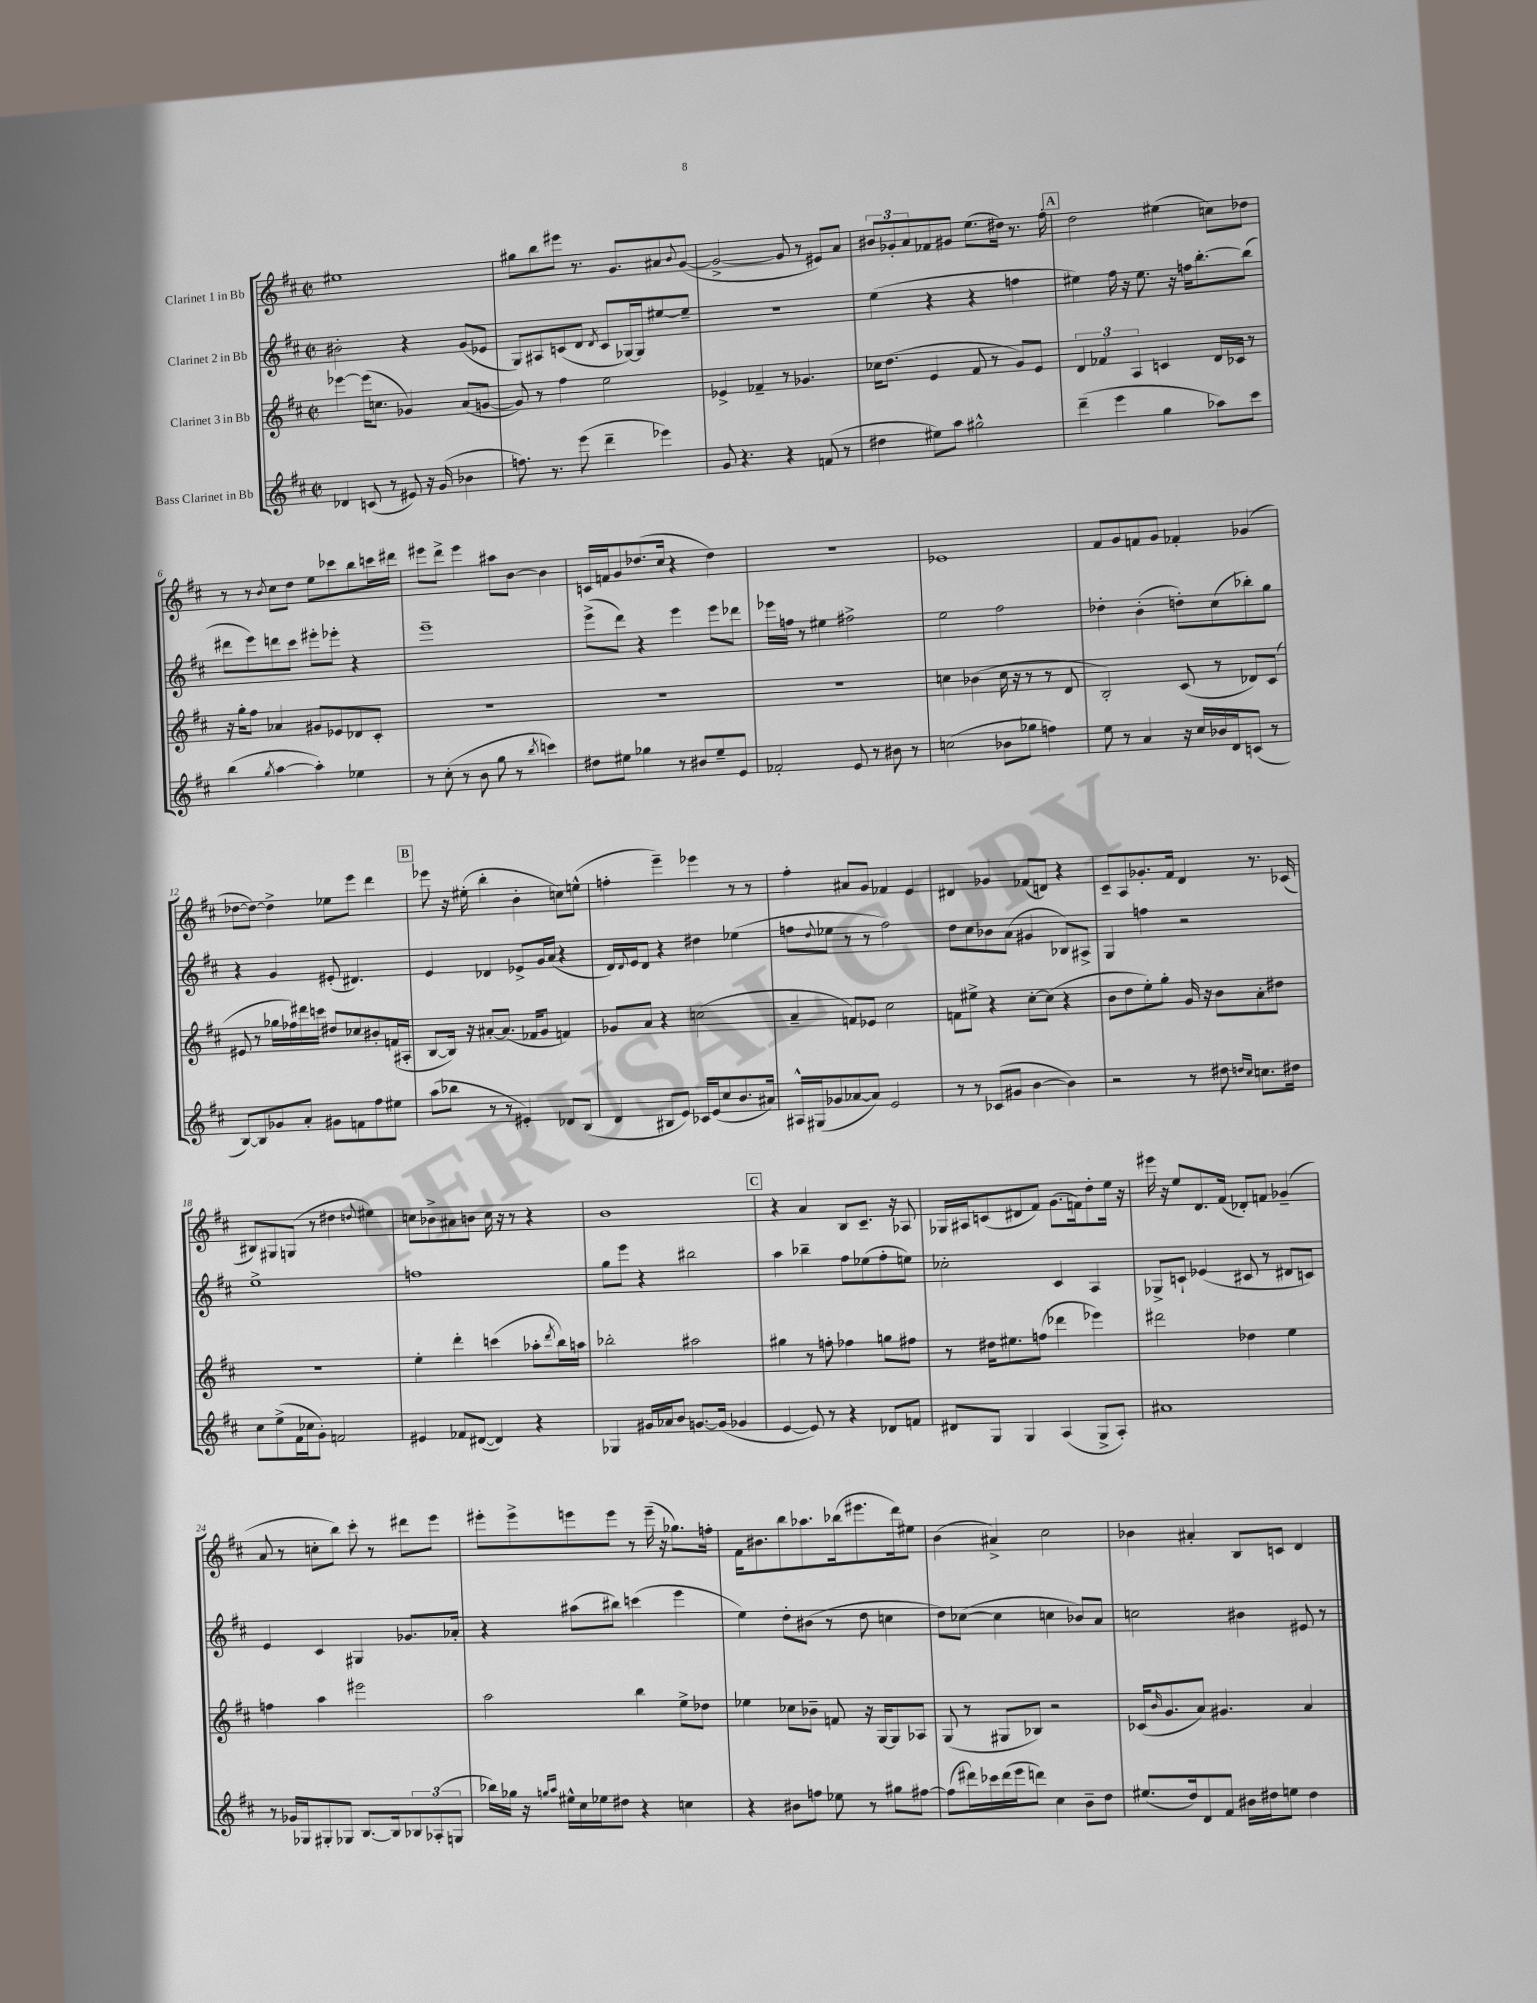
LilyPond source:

<<
\new StaffGroup <<
\new Staff = "s0" \with { instrumentName = "Clarinet 1 in Bb" } {
    \clef treble \key d \major \defaultTimeSignature \time 2/2
    eis''1 |
    gis''8 b''8 eis'''8 r8. g'8. ais'8 \appoggiatura { b'8 } g'8~( |
    g'2~-> g'8 r8 eis'8) a'8 |
    \tuplet 3/2 { bis'8 ges'8-. a'8 } fes'8 gis'8 e''8.( dis''16) r8. fis''16-. |
    \mark \markup { \box "A" } d''2 eis''4( c''8) des''8 |
    r8 r8 \acciaccatura { b'8 } cis''8 d''8 e''8 ces'''8 b''8 c'''16 dis'''16 |
    eis'''8 d'''8-> eis'''4 ais''8 b'8~ b'4 |
    c'16 f'16 g'8 des''8.( cis''16 r4 des''4) |
    r1 |
    ees'1 |
    fis'8 g'8 f'8 g'8 fes'4-. ges'4( |
    des''8~ des''8~) des''4-> ees''8 e'''8 d'''4 |
    \mark \markup { \box "B" } ees'''8 r16 eis''16-.( b''4-. b'4-. c''8) e''8-^( |
    f''4-. e'''4--) ees'''4 r8 r8 |
    fis''4-. ais'8 g'8 fes'4 e'4 |
    dis'4 ges'4 fes'8( d'8) r4 |
    cis'8-- a8 ges'8.-. fis'16 d'4 r8. ces'16( |
    bis8) gis8 g8( r8 dis''4 \appoggiatura { d''8 } eis''4) |
    c''8 bes'8-> ais'8 b'8 c''16 r16 r8 r4 |
    b'1 |
    \mark \markup { \box "C" } r4 a'4 b8 cis'8.-- r16 aes8 |
    ges16 ais16 c'8( dis'8 fis'8) g'8.( f'16) d''8-. e''16 r16 |
    eis'''16 r16 e''8 d'8. fis'16( des'8-.) f'8 ges'4--( |
    a'8 r8 c''8-. b''8) cis'''8-. r8 dis'''8 e'''8 |
    eis'''8-. eis'''8-> e'''8 e'''8 r8 e'''16--( r16 ges''8.) f''16-. |
    fis'16 bis'8. b''8 aes''8. bes''16( eis'''8. d'''16) eis''8 |
    b'4( ais'4->) cis''2 |
    bes'4 ais'4-. b8 c'8 d'4 \bar "|." |
}
\new Staff = "s1" \with { instrumentName = "Clarinet 2 in Bb" } {
    \clef treble \key d \major \defaultTimeSignature \time 2/2
    bis'2-. r4 g'8( ees'8 |
    g8) ais8 c'8( d'8 \acciaccatura { d'8 } c'8 ges16~) ges16 eis''8~ eis''8-- |
    R1 |
    e''4( r4 r4 f''4 |
    \mark \markup { \box "A" } eis''4) fis''16 r16 eis''8. r16 f''16 b''8.~-. b''8( |
    dis'''8 e'''8) d'''8 cis'''8 eis'''8-. ees'''8-. r4 |
    e'''1-- |
    e'''8->( d'''8) r4 e'''4 e'''8 des'''8 |
    ees'''16 f''16 r8 eis''4 fis''2-> |
    e''2 fis''2 |
    des''4-. b'4-.( d''8-.) cis''8( bes''8-.) g''8 |
    r4 g'4 eis'8-.( dis'4.) |
    \mark \markup { \box "B" } e'4 des'4 ees'8-> g'16 a'16( r4 |
    d'16) \appoggiatura { d'8 } e'16 d'8 r4 dis''4 ees''4( |
    f''8 \appoggiatura { d''8 } ees''8 r8 r8 f''2) |
    d''8 cis''8 bes'8 a'8( gis'4 bes8) ais8-> |
    g4 f''4 r2 |
    e''1-> |
    f''1 |
    g''8 e'''8 r4 bis''2 |
    \mark \markup { \box "C" } a''4 bes''4-- fis''8 ees''8( fis''8-. e''8) |
    ces''2-. cis'4 a4 |
    ges8-> c'8-! ees'4( cis'8 r8 dis'8 c'8) |
    e'4 cis'4 gis4 ges'8. aes'16-. |
    r4 ais''8( bis''8) c'''4( e'''4 |
    e''4) d''8-. bis'8( r8 d''8 c''4 |
    d''8) ces''8~( ces''4 c''4 bes'8) a'8 |
    c''2 bis'4 eis'8 r8 \bar "|." |
}
\new Staff = "s2" \with { instrumentName = "Clarinet 3 in Bb" } {
    \clef treble \key d \major \defaultTimeSignature \time 2/2
    ees'''4~ ees'''16( c''8. ges'4) a'8( g'8~ |
    g'8) r8 fis''4 e''2 |
    ees'4-> fes'4-- r8 ges'4. |
    ces''16 d''8.( e'4 fis'8 r8 g'8) e'8 |
    \mark \markup { \box "A" } \tuplet 3/2 { d'4 fes'4 a4 } c'4 d'16 ces'16 r8 |
    r16 g''16-. fis''8 aes'4 gis'8 ees'8 des'8 cis'8-. |
    R1 |
    R1 |
    R1 |
    c''4 bes'4( c''16 r16 r8 r8 d'8 |
    b2-.) cis'8( r8 des'8) cis'8( |
    eis'8 r8 ges''16 fes''16) dis'''16 c'''16 dis''8 ces''8 bis'8-. f'16( ais16-. |
    \mark \markup { \box "B" } b8~ b16) r16 ais'8~-. ais'8.( fes'16 g'8 f'4) |
    ges'8 a'8 r4 c''2( |
    a'4-- f'8) ees'8 cis''2 |
    f'8 eis''8-> r4 cis''8~-. cis''8( r4 |
    b'8 d''8 e''8-.) g''8-. g'16 r16 b'8 a'8-. dis''8 |
    R1 |
    e''4-. d'''4-. c'''4( aes''8-. \acciaccatura { d'''8 } b''16) a''16 |
    bes''2-. ais''2 |
    \mark \markup { \box "C" } gis''4 r8 f''8-. fes''4 g''8 fis''8 |
    r8 dis''16 eis''8. f''8( des'''4 ees'''4) |
    dis'''2 des''4 e''4 |
    f''4 a''4 eis'''2 |
    a''2 b''4 e''8-> des''8 |
    ees''4 ces''8 bes'8-- f'8 r16 g16~ g8 aes8 |
    g8( r8 gis8 bes8) r2 |
    ces'16( \grace { b'16 } g'8. a'8) gis'4. a'4 \bar "|." |
}
\new Staff = "s3" \with { instrumentName = "Bass Clarinet in Bb" } {
    \clef treble \key d \major \defaultTimeSignature \time 2/2
    des'4 c'8( r8 eis'8) r16 g'16( bes'4 |
    f''8.) r8. e'''8( d'''4-- ees'''4) |
    g'8 r4. r4 f'8( r8 |
    dis''4 eis''8) a''8 gis''2-^ |
    \mark \markup { \box "A" } d'''4--( e'''4 g''4 aes''8) cis'''8 |
    b''4( \acciaccatura { g''8 } a''4~ a''4-.) ees''4 |
    r8 cis''8-.( r8 b'8 g''8 r8 \acciaccatura { b''8 } c'''4) |
    dis''8 eis''8 ges''4 r8 bis'8 eis''8-- e'8 |
    fes'2-. e'8 r8 bis'8 r8 |
    c''2( bes'8 ges''8 f''4) |
    e''8 r8 a'4 r16 cis''16 bes'16 d'16 c'8( r8 |
    b8~) b8 ges'8 a'8-. gis'8 f'8 fis''8 eis''8 |
    \mark \markup { \box "B" } a''8( bes''8 r8 r8 eis'4-.) des'8 b8( |
    d'4 bis8 e'8) ces'16 e'16( cis''8 b'8. ais'16) |
    ais16-^ gis16( ges'8 aes'8~ aes'8) e'2 |
    r8 r8 ces'8( gis'8 b'4~ b'4) |
    r2 r8 dis''8 \grace { d''16 cis''16 } c''8. dis''16 |
    cis''8 e''8->( fis'16 ces''16 g'8-.) f'2 |
    eis'4 fes'8 dis'8~( dis'4) r4 |
    ges4 gis'16 aes'16 b'8 g'8.~ g'16( ges'4 |
    \mark \markup { \box "C" } e'4~ e'8) r8 r4 des'8 f'8 |
    dis'8 g8 g4 a4( g8-> a8-.) |
    ais'1 |
    r8 ges'16 ges16 gis8-. ges8 b8.~ b16 \tuplet 3/2 { bes8 aes8-.( g8 } |
    bes''16) ges''16 r16 \grace { g''16 a''16 } eis''16-^ cis''16 ees''16 dis''8 r4 c''4 |
    r4 bis'8 f''8 ees''8 r8 gis''8 fis''8~ |
    fis''8( dis'''16) ces'''16 dis'''16( e'''16 d'''8) cis''4 b'8-- d''8 |
    eis''8.( d''16) d'8 fis'8 bis'16 dis''16 e''8 dis''4 \bar "|." |
}
>>
>>
